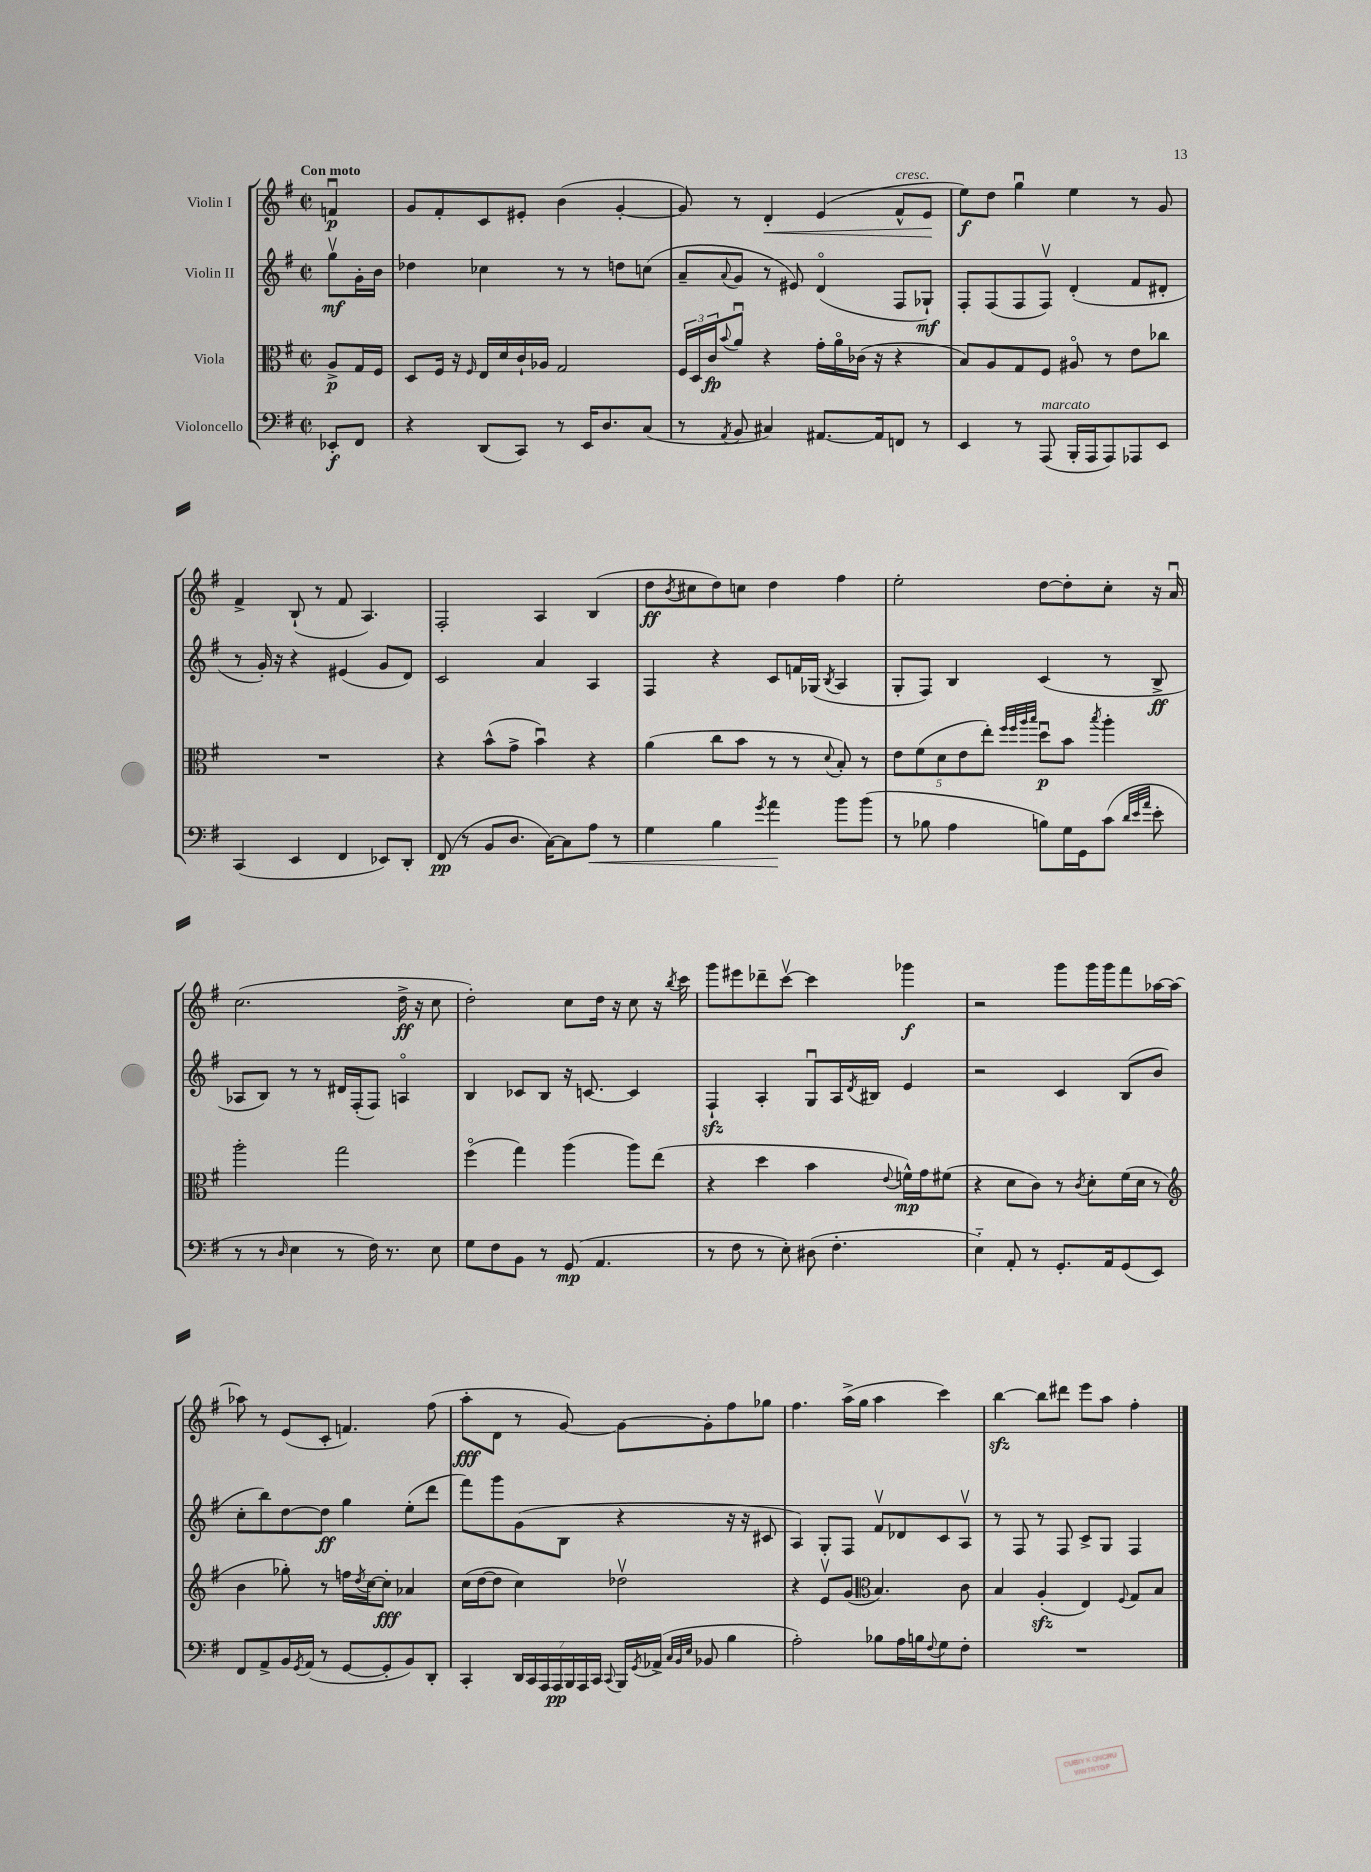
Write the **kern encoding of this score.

**kern	**kern	**kern	**kern
*staff4	*staff3	*staff2	*staff1
*clefF4	*clefC3	*clefG2	*clefG2
*k[f#]	*k[f#]	*k[f#]	*k[f#]
*M2/2	*M2/2	*M2/2	*M2/2
*met(c|)	*met(c|)	*met(c|)	*met(c|)
8EE-'/L	8A^/L	8ggv\L	4fu/
8FF#/J	16G/L	16g'\L	.
.	16F#/JJ	16b\JJ	.
=	=	=	=
4r	8D/L	4dd-\	8g/L
.	16F#/Jk	.	8f#'/
.	16r	.	.
.	16qqF#/	.	.
(8DD/L	16E/LL	4cc-\	8c/
.	16d/	.	.
8CC/J)	16c`/	.	8e#'/J
.	16A-/JJ	.	.
8r	2G/	8r	(4b\
16EE/LK	.	8r	.
8.D/	.	.	.
.	.	8dd\L	[4g'/
(8C/J	.	(8cc\J	.
=	=	=	=
8r	24F#/LL	8a~/L	8g/])
.	24D/	.	.
.	24c/J	.	.
8qAA/	8qqb/	8qqa/	.
8BB/	8au/J	8g/J	8r
4C#/)	4r	8r	4d'/
.	.	8e#/)	.
[8.AA#/L	16g'\LL	(4do/	(4e/
.	16ao\	.	.
.	(16c-\JJ	.	.
16AA#/]k	16r	.	.
8FF/J	4r	8F#/L	8f#^^/L
8r	.	8G-`/J)	8e/J
=	=	=	=
4EE/	8B/L)	8F#'/L	8ee\L)
.	8A/	(8F#/	8dd\J
8r	8G/	8F#/	4ggu\
(8AAA/	8F#/J	8F#v/J)	.
16BBB'/LL	8A#o/	(4d'/	4ee\
16AAA/J	.	.	.
8AAA/)	8r	.	.
8AAA-/	8e\L	8f#/L	8r
8EE/J	8cc-\J	8d#'/J	8g/
=	=	=	=
(4CC/	1r	8r	4f#^/
.	.	16g'/)	.
.	.	16r	.
4EE/	.	4r	(8B`/
.	.	.	8r
4FF#/	.	(4e#/	8f#/
.	.	.	4.A/)
8EE-/L)	.	8g/L	.
8DD'/J	.	8d/J)	.
=	=	=	=
(8FF#/	4r	2c/	2F#'/
8r	.	.	.
8BB/L	(8b^^\L	.	.
8.D/J	8g^\J	.	.
.	4bu\)	4a/	4A/
[16C\LK)	.	.	.
8C\]	.	.	.
8A\J	4r	4A/	(4B/
8r	.	.	.
=	=	=	=
4G\	(4a\	4F#/	8dd\L
.	.	.	8qb/
.	.	.	8cc#\
4B\	8cc\L	4r	8dd\)
.	8b\J	.	8cc\J
8qg/	.	.	.
4a\	8r	8c/L	4dd\
.	8r	16f/L	.
.	.	(16G-/JJ	.
.	8qqd/	8qB/	.
8b\L	8B'/)	4A/	4ff#\
(8b\J	8r	.	.
=	=	=	=
8r	10e\L	8G'/L	2ee'\
.	(10f#\	.	.
8B-\	.	8F#/J)	.
.	10d\	.	.
4A\	.	4B/	.
.	10e\	.	.
.	10ee'\J)	.	.
.	32qqff#/LLL	.	.
.	32qqff#/	.	.
.	32qqaa/	.	.
.	32qqbb/JJJ	.	.
8B\L)	8ddu\L	(4c/	[8dd\L
16G\L	8b\J	.	8dd'\]
16GG\J	.	.	.
.	8qbb/	.	.
(8c\J	4aa'\	8r	8cc'\J
32qqd/LLL	.	.	.
32qqe/	.	.	.
32qqa/JJJ	.	.	.
8e'\	.	8B^/	16r
.	.	.	16au/
=	=	=	=
8r	2aa'\	8A-/L	(2.cc\
8r	.	8B/J)	.
16qqD/	.	.	.
4E\	.	8r	.
.	.	8r	.
8r	2gg\	16d#/LL	.
.	.	(16F#'/J	.
16F#\)	.	8F#/J)	.
8.r	.	.	.
.	.	4Ao/	16dd^\
.	.	.	16r
8E\	.	.	8cc\
=	=	=	=
8G\L	(4ff#o\	4B/	2dd'\)
8F#\	.	.	.
8BB\J	4gg\)	8c-/L	.
8r	.	8B/J	.
(8GG/	(4aa\	16r	8cc\L
.	.	[8.c/	.
4.AA/	.	.	16dd\Jk
.	.	.	16r
.	8aa\L)	4c/]	8cc\
.	(8ee\J	.	16r
.	.	.	8qbb/
.	.	.	16ccc\
=	=	=	=
8r	4r	4F#`/	8ggg\L
8F#\	.	.	8eee#\
8r	4dd\	4A'/	8ddd-~\
8E'\)	.	.	[8cccv\J
(8D#\	4b\	8Gu/L	4ccc\]
4.F#'\	.	16A/L	.
.	.	8qd/	.
.	.	16B#/JJ	.
.	8qqe/	.	.
.	16f^^\LL)	4e/	4ggg-\
.	16g\J	.	.
.	(8f#\J	.	.
=	=	=	=
4E'~\)	4r	2r	2r
8AA'/	8d\L	.	.
8r	8c\J)	.	.
8.GG'/L	8r	4c/	8ggg\L
.	8qc/	.	.
.	8d'\L	.	16ggg\L
16AA/k	.	.	16ggg\J
(8GG/	(16f#\L	(8B/L	8fff#\
.	16d\JJ	.	.
8EE/J)	8r	8b/J	[16aa-\L
.	.	.	16aa-\_JJ
=	=	=	=
*	*clefG2	*	*
8FF#/L	4b\	8cc'\L	8aa-\]
8AA^/	.	8bb\)	8r
16BB/L	8gg-'\)	[8dd\	(8e/L
8qGG/	.	.	.
(16AA/JJ	.	.	.
8r	8r	8dd\]J	8c'/J
[8GG/L	16ff\LL	4gg\	4.f/)
.	8qdd/	.	.
.	[16cc\J	.	.
8GG'/]	8cc'\]J	.	.
8BB/)	4a-/	(8ee'\L	.
8DD'/J	.	8ddd\J	(8ff#\
=	=	=	=
4CC'/	(16cc\LL	8fff#\L)	8aa'\L
.	[16dd\J	.	.
.	8dd\]J	8ggg\	8d\J
28DD/LL	4cc\)	(8g\	8r
28CC/	.	.	.
28AAA/	.	.	.
28AAA/	.	.	.
.	.	8B\J	[8g/)
28BBB/	.	.	.
28AAA/	.	.	.
28CC/JJ	.	.	.
8qqCC/	.	.	.
16BBB/LL	2dd-v\	4r	8g\_L
8qGG/	.	.	.
(16AA-^/JJ	.	.	.
32qqC/LLL	.	.	.
32qqBB/	.	.	.
32qqE/JJJ	.	.	.
8BB-/	.	.	8g'\]
4B\	.	16r	8ff#\
.	.	16r	.
.	.	8c#/	8gg-\J
=	=	=	=
2A'\)	4r	4A/)	4.ff#\
.	8ev/L	8G'/L	.
.	(8g/J	8F#/J	(16aa^\LL
.	.	.	16gg\JJ
*	*clefC3	*	*
8B-\L	4.B/)	8f#v/L	4aa\
16A\L	.	8d-/	.
16B\J	.	.	.
8qqF#/	.	.	.
8G\	.	8c/	4ccc\)
8F#'\J	8c\	8Av/J	.
=	=	=	=
1r	4B/	8r	[4bb\
.	.	8F#/	.
.	(4A'/	8r	8bb\]L
.	.	8F#/	8ddd#\J
.	4E/)	8c^/L	8eee\L
.	.	8G/J	8aa\J
.	8qqF#/	.	.
.	8G/L	4F#/	4ff#'\
.	8B/J	.	.
==	==	==	==
*-	*-	*-	*-
